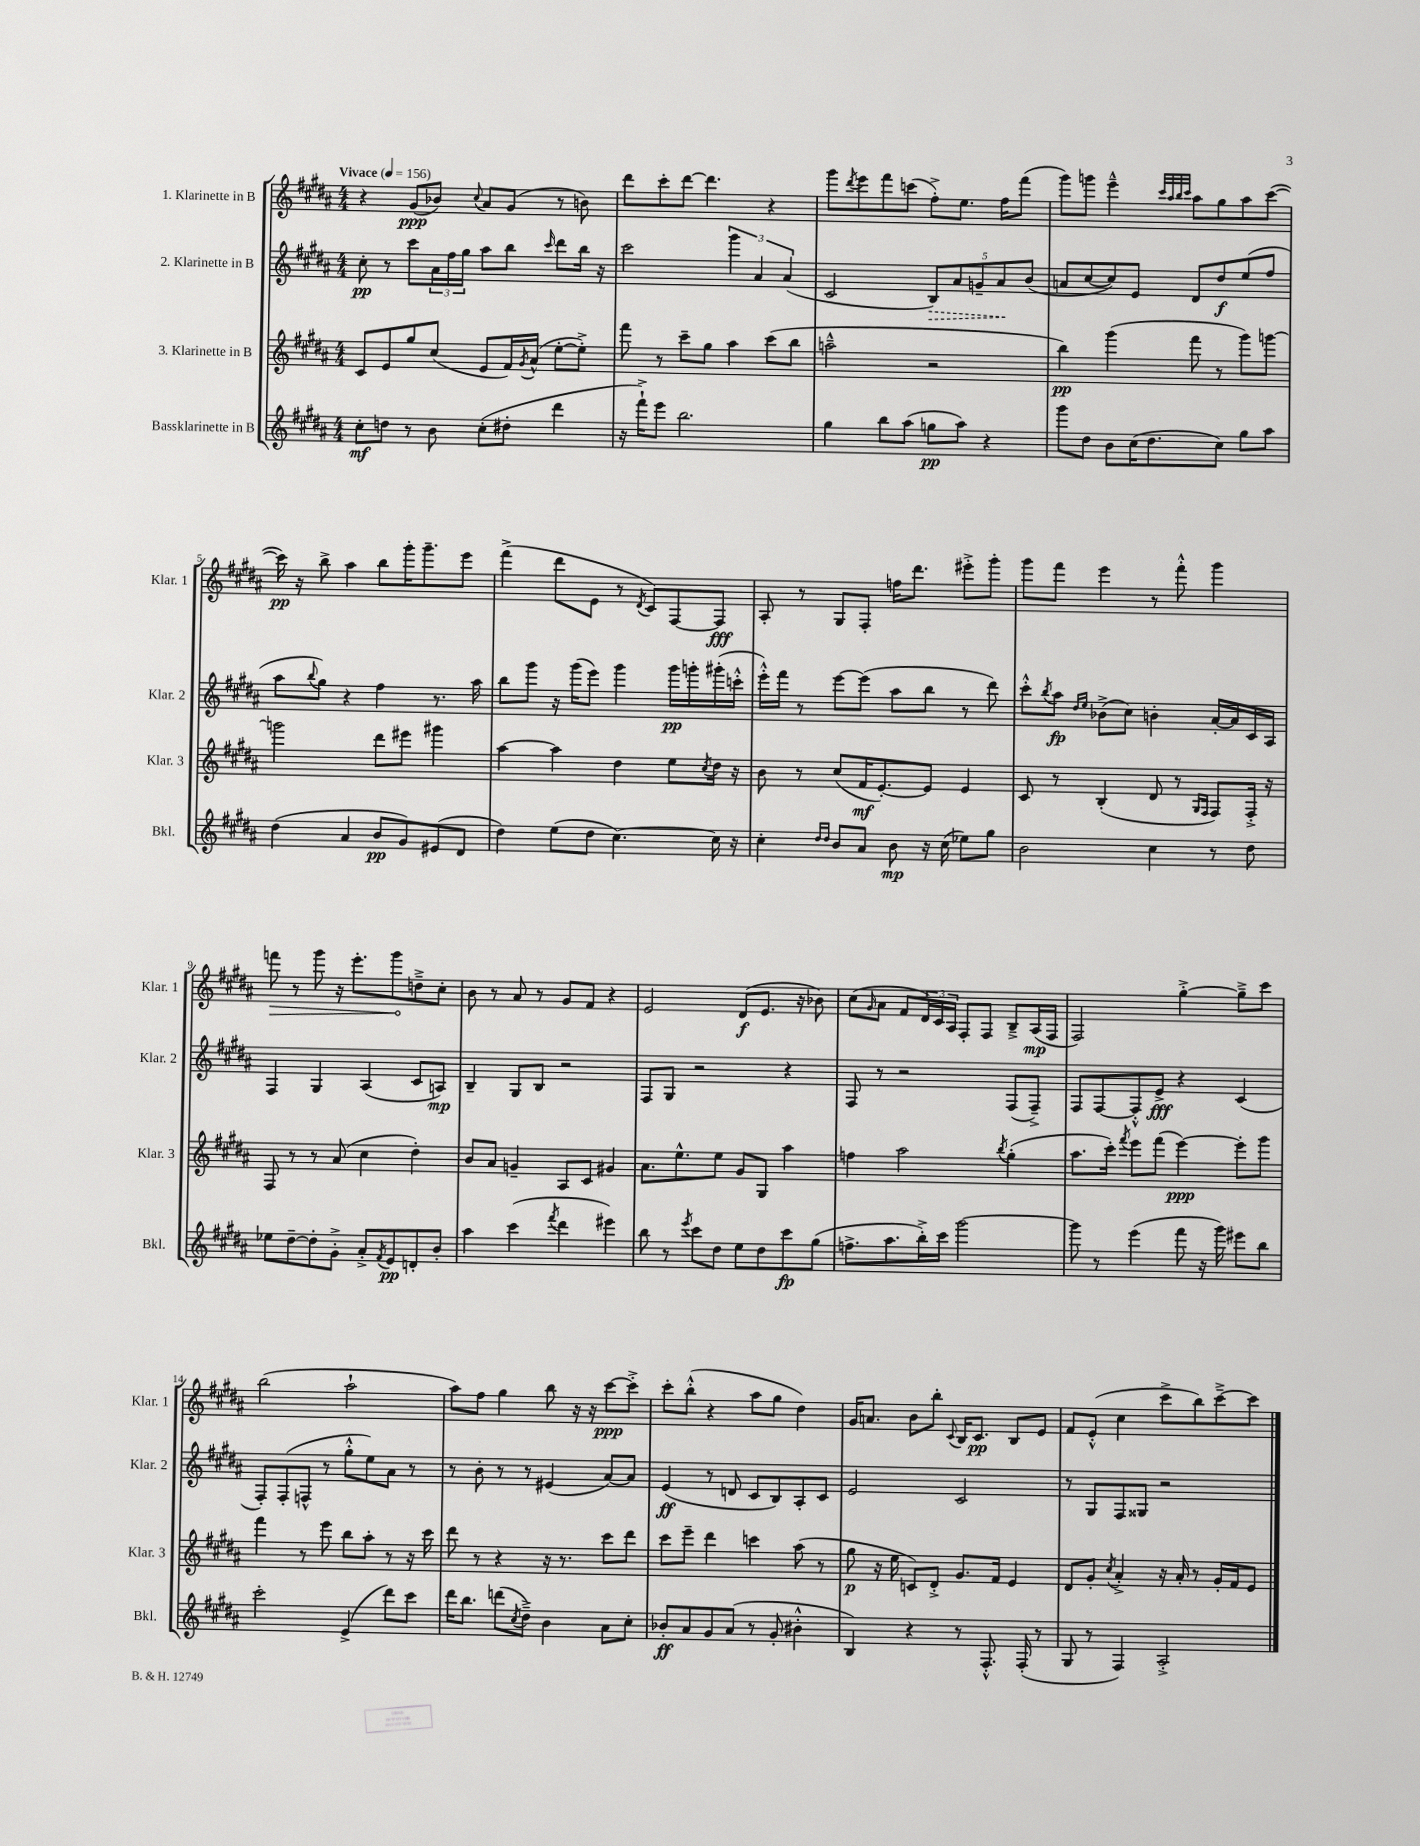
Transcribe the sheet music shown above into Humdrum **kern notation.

**kern	**kern	**kern	**kern
*staff4	*staff3	*staff2	*staff1
*clefG2	*clefG2	*clefG2	*clefG2
*k[f#c#g#d#a#]	*k[f#c#g#d#a#]	*k[f#c#g#d#a#]	*k[f#c#g#d#a#]
*M4/4	*M4/4	*M4/4	*M4/4
*MM156	*MM156	*MM156	*MM156
8cc#'	8c#	8cc#'	4r
8dd	8e	8r	.
8r	8gg#	8ccc#	(8g#
8b	(8cc#	24a#	8b-)
.	.	24ff#	.
.	.	24gg#	.
.	.	.	8qqcc#
(8cc#'	8e	8aa#	8a#
8dd#'	16f#)	8bb	(8g#
.	8qg#	.	.
.	(16a#^^	.	.
.	.	16qqccc#	.
4ddd#	[8ee'	8ddd#	8r
.	8ee'^])	16bb	8b)
.	.	16r	.
=	=	=	=
16r	8fff#	2ccc#	8ddd#
16fff#`^)	.	.	.
8eee	8r	.	8ccc#'
2.bb	8ccc#~	.	[8ddd#
.	8gg#	.	4.ddd#]
.	4aa#	6ggg#	.
.	.	6a#	.
.	(8ccc#	.	4r
.	.	(6a#	.
.	8bb	.	.
=	=	=	=
4gg#	2aa~^^	2c#	8ggg#
.	.	.	8qddd#
.	.	.	8eee
8bb	.	.	8fff#
(8aa#	.	.	(8ccc
8gg	2r	10B)	8ff#'^)
.	.	10a#	.
8aa#)	.	.	8.ee
.	.	10g~	.
4r	.	.	.
.	.	10a#	.
.	.	.	16ff#
.	.	.	(8fff#
.	.	(10b	.
=	=	=	=
8ggg#	4bb)	8a	8ggg#)
8dd#	.	[8cc#	8ggg
8b	(4ggg#	8cc#])	4eee~^^
(16cc#	.	8e	.
8.dd#	.	.	.
.	.	.	32qqccc#
.	.	.	32qqaa#
.	.	.	32qqbb
.	.	.	32qqccc#
.	8fff#	8d#	8aa#
8cc#)	8r	8dd#	8gg#
8gg#	8ggg#)	(8ee	8aa#
8aa#	[8ggg	8ff#	([8ccc#
=	=	=	=
(4dd#	2ggg]	8aa#	16ccc#])
.	.	.	16r
.	.	8qqbb	.
.	.	8gg#)	8bb^
4a#	.	4r	4aa#
8b	8ddd#	4ff#	8bb
8g#)	8eee#	.	16ggg#'
.	.	.	8.ggg#~
(8e#	4ggg#	8.r	.
8d#	.	.	8eee
.	.	16aa#	.
=	=	=	=
4dd#)	[4aa#	8bb	(4fff#^
.	.	8ggg#	.
(8ee	4aa#]	16r	8ddd#
.	.	(16ggg#	.
8dd#	.	8eee)	8e
[4.cc#)	4dd#	4ggg#	8r
.	.	.	8qd#
.	.	.	8c#)
.	8ee	16ggg#	[8F#
.	.	16ggg'	.
.	8qcc#	.	.
16cc#]	16dd#	(16ggg#'	8F#]
16r	16r	16ccc'^^	.
=	=	=	=
4cc#'	8b	16eee'^^)	8A#'
.	.	16fff#	.
.	8r	8r	8r
16qqdd#	.	.	.
16qqdd#	.	.	.
8b	(8cc#	[8eee	8G#
8a#	16f#	(8eee]	8F#'
.	[8.e')	.	.
8b	.	8aa#	16ff
.	.	.	8.ddd#
16r	8e]	8bb	.
(16cc#	.	.	.
8ee-)	4e	8r	8eee#'^
8gg#	.	8ddd#)	8ggg#'
=	=	=	=
2b	8c#	8ccc#'^^	8ggg#
.	.	8qbb	.
.	8r	8aa#	8fff#
.	.	16qqdd#	.
.	.	16qqee	.
.	(4B'	(8b-^	4eee
.	.	8cc#)	.
4cc#	8d#	4b'	8r
.	8r	.	8fff#'^^
.	16qqG#	.	.
.	16qqF#	.	.
8r	8F#)	[16a#'	4ggg#
.	.	16a#]	.
8dd#	16F#'^	16c#	.
.	16r	16A#	.
=	=	=	=
8ee-	8F#	4F#	8fff
[8dd#~	8r	.	8r
8dd#']	8r	4G#	8ggg#
8g#'^	(8a#	.	16r
.	.	.	8.eee'
8a#'^	4cc#	(4A#	.
8qf#	.	.	.
8e	.	.	8ggg#
8d'	4dd#')	8c#	8dd~^
8b'	.	8A)	8cc#'
=	=	=	=
4aa#	8b	4B~	8b
.	8a#	.	8r
(4ccc#	4g~	8G#	8a#
.	.	8B	8r
8qfff#	.	.	.
4ddd#	8A#	2r	8g#
.	8c#	.	8f#
4eee#)	4g#	.	4r
=	=	=	=
8bb	8.a#	8F#	2e
8r	.	8G#	.
.	8.ee^^	.	.
8qeee	.	.	.
8ccc#	.	2r	.
8dd#	8ee	.	.
8ee	8g#	.	(8d#
8dd#	8G#	.	8.e
8ccc#	4aa#	4r	.
.	.	.	16r
(8gg#	.	.	8b-)
=	=	=	=
8.ff^	4ff	8F#	(8cc#
.	.	.	16qqg#
.	.	8r	8a#
8.aa#	.	.	.
.	2aa#	2r	8f#
16bb'^)	.	.	24d#)
.	.	.	24c#
16ccc#	.	.	.
.	.	.	24A#
[2ggg#	.	.	8F#'
.	.	.	8F#
.	8qbb	.	.
.	(4gg#'	(8F#	8B~^
.	.	8F#~^)	(16A#
.	.	.	16F#
=	=	=	=
8ggg#]	8.aa#	8F#	2F#)
8r	.	[8F#	.
.	16ccc#')	.	.
.	8qfff#	.	.
(4eee	8eee	8F#'^^]	.
.	(8fff#	8e^	.
8fff#	[4eee)	4r	[4gg#'^
16r	.	.	.
16ggg#)	.	.	.
8eee#	8eee']	(4c#	8gg#~^]
8bb	8ggg#	.	8ccc#
=	=	=	=
2ccc#'	4fff#	8F#')	(2bb
.	.	(8F#'	.
.	8r	8F^^	.
.	8eee	8r	.
(4e^	8bb	8gg#'^^	2aa#`
.	8aa#'	8ee)	.
8ddd#)	8r	8a#	.
8ccc#	16r	8r	.
.	16ccc#	.	.
=	=	=	=
16ddd#	8ddd#	8r	8aa#)
8.bb	.	.	.
.	8r	8b'	8ff#
(8ddd	4r	8r	4gg#
8qcc#	.	.	.
8dd#~^)	.	8r	.
4b	16r	(4e#	8bb
.	8.r	.	.
.	.	.	16r
.	.	.	16r
8a#	8ccc#	[8a#)	[8ccc#
8cc#'	8ddd#	8a#]	8ccc#'^]
=	=	=	=
8b-'	8ccc#	(4e	8ccc#'
8a#	8eee~	.	(8bb'^^
8g#	4ddd#	8r	4r
(8a#	.	8d	.
8r	4ccc	8c#	8aa#
8g#'	.	8B)	8gg#
4b#'^^	(8aa#	8A#'	4dd#)
.	8r	8c#	.
=	=	=	=
4B)	8gg#	2e	16g#
.	.	.	8.a
.	16r	.	.
.	16ee	.	.
4r	8c)	.	8b
.	8d#'^	.	8bb'
.	.	.	8qqc#
8r	8.g#	2c#	16B
.	.	.	8.c#
8.F#'^^	.	.	.
.	16f#	.	.
.	4e	.	8B
(16F#'	.	.	.
8r	.	.	8e
=	=	=	=
8G#	8d#	8r	8f#
8r	8g#'	8G#	(8e'^^
.	8qcc#	.	.
4F#)	4a#'^	8F#	4cc#
.	.	8G##	.
2A#'^	16r	2r	8ccc#^
.	16a#'	.	.
.	8r	.	8bb)
.	16g#'	.	[8ccc#~^
.	16f#	.	.
.	8e	.	8ccc#]
==	==	==	==
*-	*-	*-	*-
